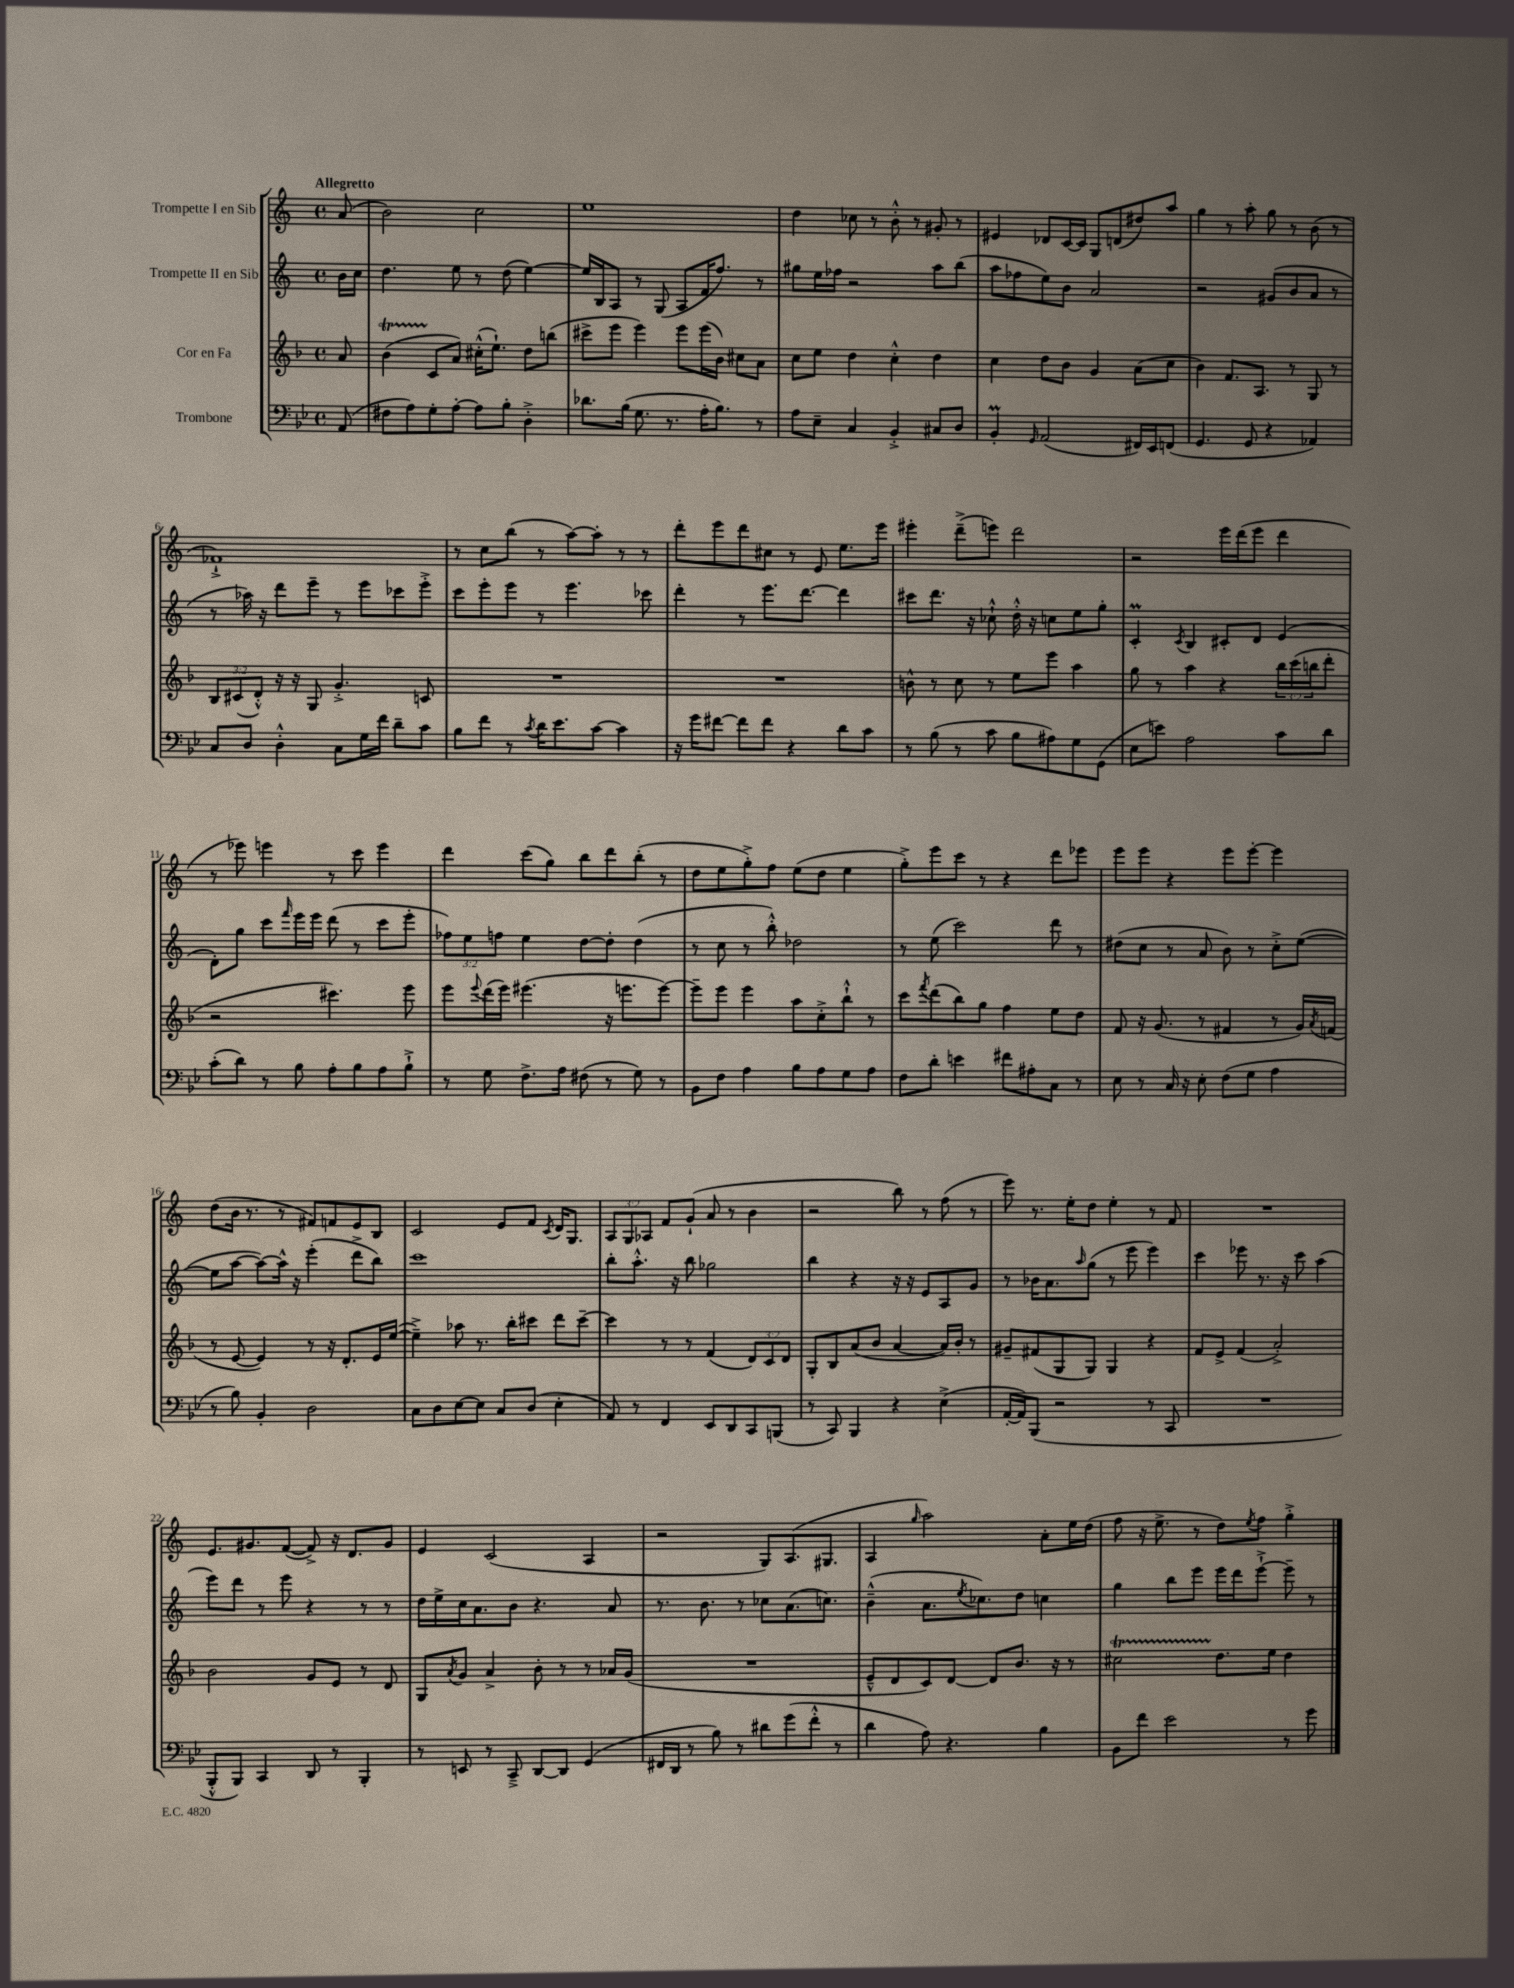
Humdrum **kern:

**kern	**kern	**kern	**kern
*part4	*part3	*part2	*part1
*staff4	*staff3	*staff2	*staff1
*I"Trombone	*I"Cor en Fa	*I"Trompette II en Sib	*I"Trompette I en Sib
*clefF4	*clefG2	*clefG2	*clefG2
*k[b-e-]	*k[b-]	*k[]	*k[]
*M4/4	*M4/4	*M4/4	*M4/4
*met(c)	*met(c)	*met(c)	*met(c)
=	=	=	=
!	!	!	!LO:TX:a:B:t=Allegretto
(8AA/	8a/	16b\LL	(8a/
.	.	16cc\JJ	.
=1	=1	=1	=1
8F#X\L	(4b-T\	4.dd\	2b\)
8A\)	.	.	.
8G'\	8c/L	.	.
[8A'\J	8a/J)	8ee\	.
8A\L]	(16cc#X'^^\KL	8r	2cc\
.	8.ee`\J)	.	.
8B-'\J	.	(8dd\	.
4D'^\	8dd\L	[4ee\)	.
.	(8bbn\J	.	.
=2	=2	=2	=2
8.d-X\L	8ccc#X^\L	16ee/LL]	1ee
.	.	16B/J	.
.	8eee\J	8A/J	.
(16B-\Jk	.	.	.
8.G\	4eee\)	8r	.
.	.	(8G/	.
8.r	.	.	.
.	8eee\L	8A/L	.
16A'\KL	(16eee\L	16f/K	.
8.B-\J)	16b-\JJ)	8.ff/J)	.
.	8cc#X\L	.	.
8r	8a\J	8r	.
=3	=3	=3	=3
8A\L	8cc\L	8gg#X\L	4dd\
8E-~\J	8ee\J	16ee\L	.
.	.	16ff-X\JJ	.
4C/	4dd\	2r	8cc-X\
.	.	.	8r
4BB-'^/	4cc'^^\	.	8b'^^\
.	.	.	8r
8C#X/L	4dd\	8aa\L	8g#X'/
8D/J	.	(8bb\J	8r
=4	=4	=4	=4
4BB-M'/	4cc\	8aa\L	4e#X/
.	.	8ff-X\	.
16qqGG/	.	.	.
(2AA/	8dd\L	8ee\)	8d-X/L
.	8b-\J	8b\J	[16c/L
.	.	.	16c/JJ]
.	4g/	2a/	8G/L
.	.	.	(8dn/
16FF#X/LL)	(8a\L	.	8dd#X/)
16EE-/J	.	.	.
(8FFn/J	8cc\J	.	8aa/J
=5	=5	=5	=5
4.GG/	4b-\)	2r	4gg\
.	8.f/L	.	8r
8GG/	.	.	8aa'\
.	8.A/J	.	.
4r	.	(8g#X/L	8gg\
.	8r	8b/	8r
4AA-X/)	8G/	8a/J	(8b\
.	8r	8r	8r
!!LO:LB:g=z
=6	=6	=6	=6
8C/L	12B-/L	8r	1f-X`^)
.	(12c#X/	.	.
8D/J	.	16aa-X\)	.
.	12d'^^/J)	.	.
.	.	16r	.
4D'^^\	16r	8ddd\L	.
.	16r	.	.
.	8G/	8eee~\J	.
8C\L	4.g'^/	8r	.
16G\L	.	8eee\L	.
16f\JJ	.	.	.
8d~\L	.	8ccc-X\	.
8c\J	8cn/	8eee'^\J	.
=7	=7	=7	=7
8B-\L	1r	8ccc\L	8r
8f\J	.	8eee'\	8cc\L
8r	.	8eee\J	(8bb\J
8qc/	.	.	.
16d\KL	.	8r	8r
8.e-\	.	.	.
.	.	4.eee\	[8aa\L)
[8c\J	.	.	8aa'\J]
4c\]	.	.	8r
.	.	8ccc-X\	8r
=8	=8	=8	=8
16r	1r	4ddd'\	8ddd'\L
16g\KL	.	.	.
[8f#X\J	.	.	8eee\
8f#\L]	.	8r	8ddd\
8f#\J	.	8.eee\L	8cc#X\J
4r	.	.	8r
.	.	[8.ddd\J	.
.	.	.	8e/
8d\L	.	4ddd\]	8.ee\L
8c\J	.	.	.
.	.	.	16eee\Jk
=9	=9	=9	=9
8r	8bn^^\	8ccc#X\L	4eee#X'\
(8B-\	8r	8.ddd\J	.
8r	8cc\	.	(8ddd~^\L
.	.	16r	.
8c\	8r	8cc-X`^^\	8eeen\J)
8B-\L	8ee\L	16dd'^^\	2ddd\
.	.	16r	.
8A#X\)	8eee\J	8ccn\L	.
8G\	4aa\	8ee\	.
(8GG\J	.	8gg'\J	.
=10	=10	=10	=10
8E-\L	8gg\	4cM'/	2r
8en\J)	8r	.	.
.	.	8qc/	.
2A\	4aa\	4B/	.
.	4r	8c#X'/L	16eee\LL
.	.	.	(16ddd\J
.	.	8d/J	8eee\J
8c\L	24bb-\LL	(4e/	4ddd\
.	(24ccc\	.	.
.	24bbn\J	.	.
8d\J	8ddd'\J	.	.
!!LO:LB:g=z
=11	=11	=11	=11
(8c'\L	2r	8d'\L)	8r
8d\J)	.	8gg\J	8eee-X\)
8r	.	8ccc\L	4eeen\
.	.	16qqfff/	.
8B-\	.	16eee\L	.
.	.	16eee\JJ	.
8A'\L	4.ccc#X\)	(8ddd\	8r
8B-\	.	8r	8ccc\
8A\	.	8ccc\L	4eee\
8B-`^\J	8eee\	8eee'\J	.
=12	=12	=12	=12
8r	8eee\L	12ff-X\L)	4ddd\
.	.	12ee\	.
.	8qqeee/	.	.
8G\	(16ddd\L	.	.
.	.	12ffn\J	.
.	16eee\JJ)	.	.
8.F^\L	(4.eee#X\	4ee\	(8ccc\L
.	.	.	8gg\J)
16A\Jk	.	.	.
(8F#X\	.	[8dd\L	8bb\L
8r	16r	8dd'\J]	8ddd\
.	8.eeen\L	.	.
8G\)	.	(4dd\	(8bb'\J
8r	[8eee\J)	.	8r
=13	=13	=13	=13
8BB-\L	8eee~\L]	8r	8dd\L
8F\J	8eee\J	8cc\	8ee\
4A\	4eee\	8r	8gg'^\)
.	.	8bb'^^\)	8ff\J
8B-\L	8aa\L	2dd-X\	(8ee\L
8A\	8cc'^\	.	8dd\J
8G\	8bb-`^^\J	.	4ee\
8A\J	8r	.	.
=14	=14	=14	=14
8F\L	8ccc\L	8r	8gg'^\L)
.	8qfff/	.	.
8d'\J	(8ddd\	(8ee\	8eee\
4en\	8bb-\)	2ccc\)	8ccc\J
.	8gg\J	.	8r
8f#X\L	4ff\	.	4r
8A#X'\	.	.	.
8C\J	8ee\L	8ddd\	8ddd\L
8r	8dd\J	8r	8eee-X\J
=15	=15	=15	=15
8E-\	8f/	(8dd#X\L	8eee\L
8r	16r	8cc\J	8eee\J
.	(8.g/	.	.
16C/	.	8r	4r
16r	.	.	.
8E-'\	8r	8a/	.
(8F\L	4f#X/	8b\)	8eee\L
8G\J	.	8r	[8eee'\J
4A\	8r	8cc'^\L	4eee\]
.	16g/LL)	([8ee\J	.
.	8qa/	.	.
.	(16fn/JJ	.	.
!!LO:LB:g=z
=16	=16	=16	=16
8r	8r	8ee\L]	(8dd\L
8B-\)	[8e/	[8aa\J	16b\Jk
.	.	.	8.r
4BB-'/	4e/])	8aa\L_)	.
.	.	16aa^^\Jk]	8r
.	.	16r	.
2D\	8r	(4eee'\	8f#X/L)
.	16r	.	8fn/
.	8.d'/L	.	.
.	.	8ddd^\L	8e/
.	16e/L	8bb\J)	8B/J
.	([16ee/JJ	.	.
=17	=17	=17	=17
8C\L	4ee~^\])	1ccc	2c/
8D\	.	.	.
[8E-\	8aa-X\	.	.
8E-\J]	8.r	.	.
8C/L	.	.	8e/L
.	16bb-'\KL	.	.
(8D/J	8ccc#X\J	.	8f/J
.	.	.	8qc/
4E-'\	8ddd\L	.	16d/KL
.	.	.	8.G/J
.	[8ccc#~\J	.	.
=18	=18	=18	=18
8AA/)	4ccc#\]	8bb'\L	12A/L
.	.	.	12G/
8r	.	8.aa'^^\J	.
.	.	.	12A-X/J
4FF/	8r	.	8f/L
.	.	16r	.
.	8r	8bb\	(8g`/J
8EE-/L	(4f/	2gg-X\	8a/
8DD/	.	.	8r
8CC/	12d/L)	.	4b\
.	12c/	.	.
(8BBBn/J	.	.	.
.	12d/J	.	.
=19	=19	=19	=19
8r	8G'/L	4bb\	2r
8CC/)	8B-/	.	.
4BBB-/	(8a/	4r	.
.	8b-/J	.	.
4r	[4a/	16r	8bb\)
.	.	16r	.
.	.	8e/L	8r
(4E-^\	16a/LL])	8A/	(8ff\
.	16b-'/JJ	.	.
.	8r	8g/J	8r
=20	=20	=20	=20
[16AA'/LL	8g#X~/L	8r	8eee\)
16AA/J])	.	.	.
(8BBB-/J	(8f#X/	16b-X\KL	8.r
.	.	8.a\	.
2r	8G/	.	.
.	.	.	16ee'\KL
.	.	16qqaa/	.
.	8G/J)	(8gg\J	8dd\J
.	4G/	8r	4ee'\
.	.	8eee\	.
8r	4r	4eee\)	8r
8CC/	.	.	8f/
=21	=21	=21	=21
1r	8f/L	4ccc\	1r
.	8e^/J	.	.
.	(4f/	8eee-X\	.
.	.	8.r	.
.	2a'^/)	.	.
.	.	16r	.
.	.	8ccc\	.
.	.	(4aa\	.
!!LO:LB:g=z
=22	=22	=22	=22
8BBB-'^^/L	2b-\	8eee\L)	8.e/L
8BBB-/J)	.	8ddd\J	.
.	.	.	8.g#X/
4CC/	.	8r	.
.	.	8eee\	([8f/J
8DD/	8g/L	4r	8f^/])
8r	8e/J	.	16r
.	.	.	8.d/L
4BBB-'/	8r	8r	.
.	8d/	8r	8g#/J
=23	=23	=23	=23
8r	8G/L	16dd\LL	4e/
.	.	16ee^\	.
.	8qa/	.	.
8EEn/	8g/J	16cc\J	.
.	.	8.a\	.
8r	4a^/	.	(2c/
8CC~^/	.	8b\J	.
[8DD/L	8b-'\	4.r	.
8DD/J]	8r	.	.
(4GG/	8r	.	4A/
.	16a-X/LL	8a/	.
.	(16g/JJ	.	.
=24	=24	=24	=24
16FF#X/LL	1r	8.r	2r
16DD/JJ	.	.	.
8r	.	.	.
.	.	8.b\	.
8B-\)	.	.	.
8r	.	8r	.
8d#X\L	.	8cc-X\L	8G/L)
(8g\	.	(8.a\	(8.A/
8f'^^\J	.	.	.
.	.	8.ccn\J)	8.G#X/J
8r	.	.	.
=25	=25	=25	=25
4d\	8e~^^/L	(4b~^^\	4A/
.	8d/	.	.
.	.	.	16qqgg/
8A\)	8c/)	8.a\L	2aa\)
4.r	[8d/J	.	.
.	.	8qee/	.
.	.	8.cc-X\)	.
.	8d/L]	.	.
.	8.b-/J	8dd\J	.
4B-\	.	4ccn\	8a'\L
.	16r	.	.
.	8r	.	16ee\L
.	.	.	(16dd\JJ
=26	=26	=26	=26
8BB-\L	2cc#Xt\	4gg\	8ff\
8f\J	.	.	16r
.	.	.	8.ee^\
2e-\	.	8bb\L	.
.	.	8eee\J	8r
.	8.dd\L	16eee\LL	8dd\L)
.	.	16ddd\J	.
.	.	.	8qee/
.	.	[8eee`^\J	8ff\J
.	16ee\Jk	.	.
8r	4dd\	8eee~\]	4gg'^\
8g\	.	8r	.
==	==	==	==
*-	*-	*-	*-
